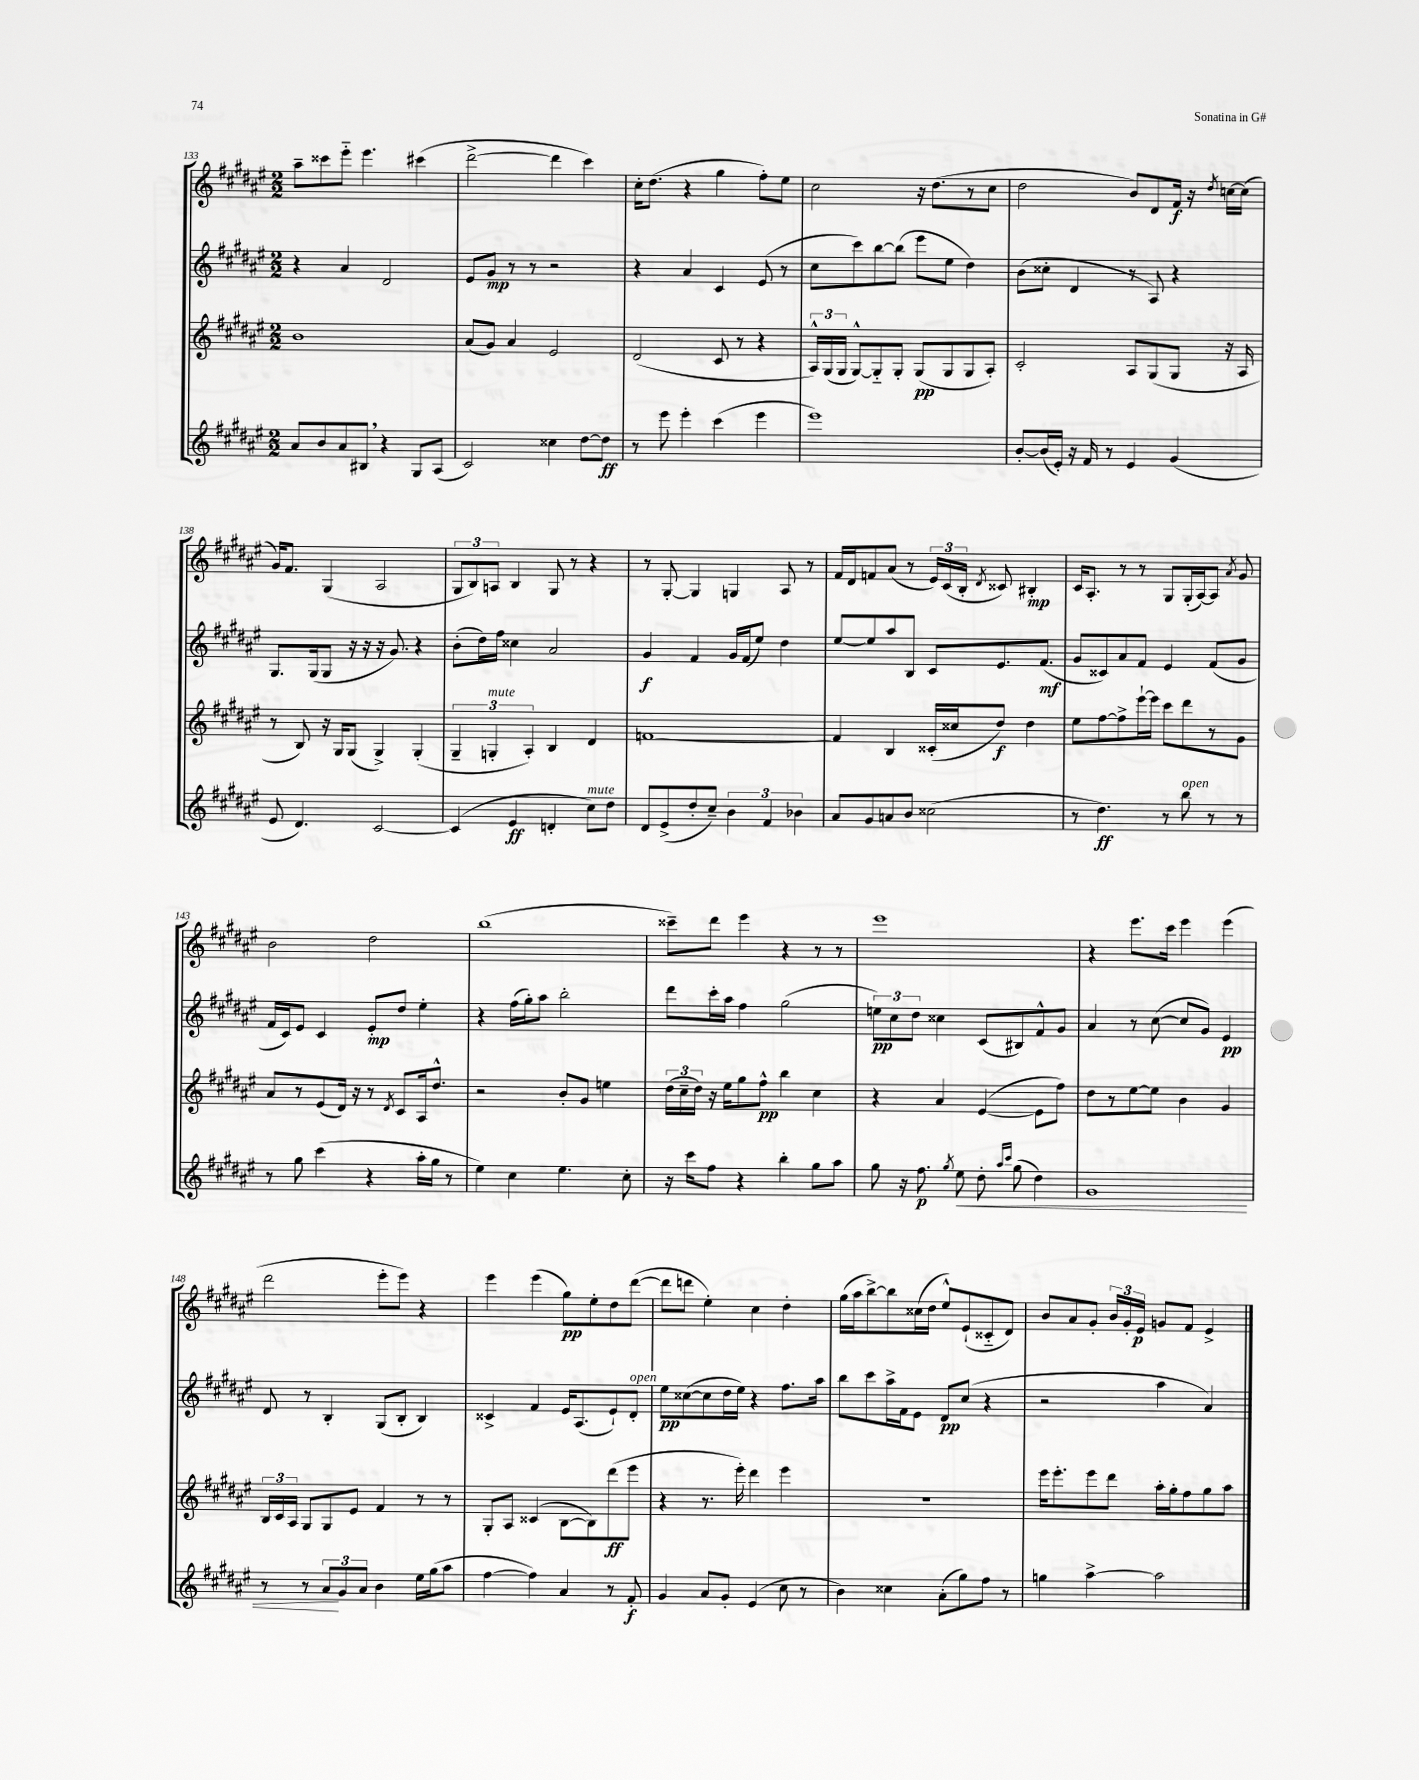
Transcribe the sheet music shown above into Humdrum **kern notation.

**kern	**kern	**kern	**kern
*staff4	*staff3	*staff2	*staff1
*clefG2	*clefG2	*clefG2	*clefG2
*k[f#c#g#d#a#e#]	*k[f#c#g#d#a#e#]	*k[f#c#g#d#a#e#]	*k[f#c#g#d#a#e#]
*M2/2	*M2/2	*M2/2	*M2/2
8a#	1b	4r	8aa#~
8b	.	.	8ccc##
8a#	.	4a#	8eee#'~
8B#	.	.	4.eee#
4r	.	2d#	.
8G#	.	.	(4ccc#
(8A#	.	.	.
=	=	=	=
2c#)	(8a#	8e#	[2ddd#^
.	8g#)	8g#	.
.	4a#	8r	.
.	.	8r	.
4cc##	2e#	2r	4ddd#]
[8dd#	.	.	4ccc#)
8dd#]	.	.	.
=	=	=	=
8r	(2d#	4r	16cc#'
.	.	.	(8.dd#
8eee#	.	.	.
4eee#'	.	4a#	4r
(4ccc#	8c#	4c#	4gg#
.	8r	.	.
4eee#	4r	(8e#	8ff#')
.	.	8r	8ee#
=	=	=	=
1eee#)	24A#^^)	8cc#	2cc#
.	(24G#	.	.
.	24G#	.	.
.	[8G#^^)	8ccc#)	.
.	8G#'~]	[8bb	.
.	8G#'	(8bb]	.
.	(8G#	8eee#	16r
.	.	.	(8.dd#
.	8G#	8ee#	.
.	8G#	4dd#)	8r
.	8A#')	.	8cc#
=	=	=	=
[8b'	2c#'	(8b	2dd#
(16b]	.	8cc##'	.
16e#')	.	.	.
16r	.	4d#	.
16f#	.	.	.
8r	.	.	.
4e#	8A#	8r	8b)
.	(8G#	8A#)	8d#
(4g#	8G#	4r	16f#
.	.	.	16r
.	.	.	8qdd#
.	16r	.	[16cc
.	16A#	.	(16cc]
=	=	=	=
8e#	8r	8.G#	16g#)
.	.	.	8.f#
4.d#)	8B)	.	.
.	.	(16G#	.
.	16r	8G#	(4G#
.	16G#	.	.
.	(8G#	16r	.
.	.	16r	.
[2c#	4G#^)	16r	2A#
.	.	8.g#)	.
.	(4G#'	4r	.
=	=	=	=
(4c#]	6G#~	(8b'	12G#
.	.	.	12B)
.	.	16dd#)	.
.	6G'	.	12A
.	.	16ff#	.
4e#	.	4cc##	4B
.	6A#')	.	.
4d'	4B	2a#	8G#
.	.	.	8r
8cc#)	4d#	.	4r
8dd#	.	.	.
=	=	=	=
8d#	[1f	4g#	8r
(8e#^	.	.	[8G#'
8dd#'	.	4f#	4G#]
8cc#~)	.	.	.
6b	.	16g#	4G
.	.	(16f#	.
.	.	8ee#)	.
6f#	.	.	.
.	.	4dd#	8A#
6b-	.	.	.
.	.	.	8r
=	=	=	=
8a#	4f]	[8ee#	16f#
.	.	.	16d#
8g#	.	8ee#]	8f
8a	4B	8aa#	(8a#
8b	.	8B	8r
(2cc##	(16c##'	8c#	24e#)
.	.	.	(24c#
.	16cc##	.	.
.	.	.	24B'
.	.	.	8qd#
.	8dd#)	8.e#	8c##)
.	4dd#	.	4B#'
.	.	(8.f#	.
=	=	=	=
8r	8ee#	8g#	16c#
.	.	.	8.A#'
4.dd#)	[8ff#	8c##)	.
.	8ff#^]	8a#	8r
.	[16eee#`	8f#	8r
.	16eee#]	.	.
8r	8ccc#	4e#	8G#
8bb	8ddd#	.	(16G#'
.	.	.	[16A#)
8r	8r	(8f#	8A#]
.	.	.	8qa#
8r	8g#	8g#	8g#
=	=	=	=
8r	8a#	16f#	2b
.	.	16c#)	.
8gg#	8r	8e#	.
(4ccc#	(8e#	4c#	.
.	16d#)	.	.
.	16r	.	.
4r	8r	8e#'	2dd#
.	8qd#	.	.
.	8c#	8dd#	.
16aa#'	16A#	4ee#'	.
16gg#	8.dd#^^	.	.
8r	.	.	.
=	=	=	=
4ee#)	2r	4r	(1bb
4cc#	.	(16ff#	.
.	.	16gg#')	.
.	.	8aa#	.
4.ee#	8b'	2bb'	.
.	8g#	.	.
.	4ee	.	.
8cc#'	.	.	.
=	=	=	=
16r	(24dd#	8ddd#	8ccc##~)
.	24cc#~	.	.
16ccc#	.	.	.
.	24dd#)	.	.
8ff#	16r	16ccc#'	8ddd#
.	16ee#	16aa#	.
4r	8gg#	4ff#	4eee#
.	8ff#^^	.	.
4bb'	4bb	(2gg#	4r
8gg#	4cc#	.	8r
8aa#	.	.	8r
=	=	=	=
8gg#	4r	12ee)	1eee#
.	.	12cc#	.
16r	.	.	.
.	.	12dd#	.
8.ff#	.	.	.
.	4a#	4cc##	.
8qgg#	.	.	.
8ee#	.	.	.
8dd#'	([4e#	(8c#	.
16qqaa#	.	.	.
16qqccc#	.	.	.
(8gg#	.	8B#)	.
4dd#)	8e#]	8f#^^	.
.	8ff#)	8g#	.
=	=	=	=
1g#	8dd#	4a#	4r
.	8r	.	.
.	[8ee#	8r	8.eee#
.	8ee#]	([8cc#	.
.	.	.	16ccc#
.	4b	8cc#]	4eee#
.	.	8g#)	.
.	4g#	4e#	(4eee#
=	=	=	=
8r	24B	8d#	2ddd#
.	24c#	.	.
.	24A#	.	.
8r	8G#	8r	.
12a#	8G#	4B'	.
12g#	.	.	.
.	8e#	.	.
12a#	.	.	.
4b	4f#	(8G#	8eee#'
.	.	8B'	8eee#)
16ee#	8r	4B)	4r
(16gg#	.	.	.
8aa#	8r	.	.
=	=	=	=
[4ff#	8G#'	4c##^	4eee#
.	8A#	.	.
4ff#])	(4c##	4f#	(4eee#
4a#	[8B	16e#	8gg#)
.	.	(8.A#	.
.	8B])	.	8ee#'
8r	(8ddd#	8e#`)	8dd#
8f#'	8eee#	8d#'	([8ddd#
=	=	=	=
4g#	4r	8ee#	8ddd#]
.	.	([8cc##	8ddd
8a#	8.r	8cc##]	4ee#')
8g#'	.	16dd#	.
.	16eee#')	16ee#)	.
(4e#	4ddd#	4r	4cc#
8cc#	4eee#	8.ff#	4dd#'
8r	.	.	.
.	.	16aa#	.
=	=	=	=
4b)	1r	8bb	(16gg#
.	.	.	16aa#
.	.	8ccc#	[8bb^)
4cc##	.	16aa#^	8bb]
.	.	16f#	.
.	.	8e#	(16cc##
.	.	.	16dd#
(8a#'	.	8d#	8ee#^^)
8gg#)	.	(8cc#	(8e#`
8ff#	.	4r	8c##'~
8r	.	.	8d#)
=	=	=	=
4gg	16eee#	2r	8b
.	8.eee#'	.	.
.	.	.	8a#
[4aa#^	8eee#	.	8g#'
.	8ddd#	.	24b
.	.	.	24g#'
.	.	.	24e#
2aa#]	16aa#'	4aa#	8g
.	16gg#'	.	.
.	8ff#	.	8f#
.	8gg#	4a#)	4e#^
.	8aa#	.	.
==	==	==	==
*-	*-	*-	*-
